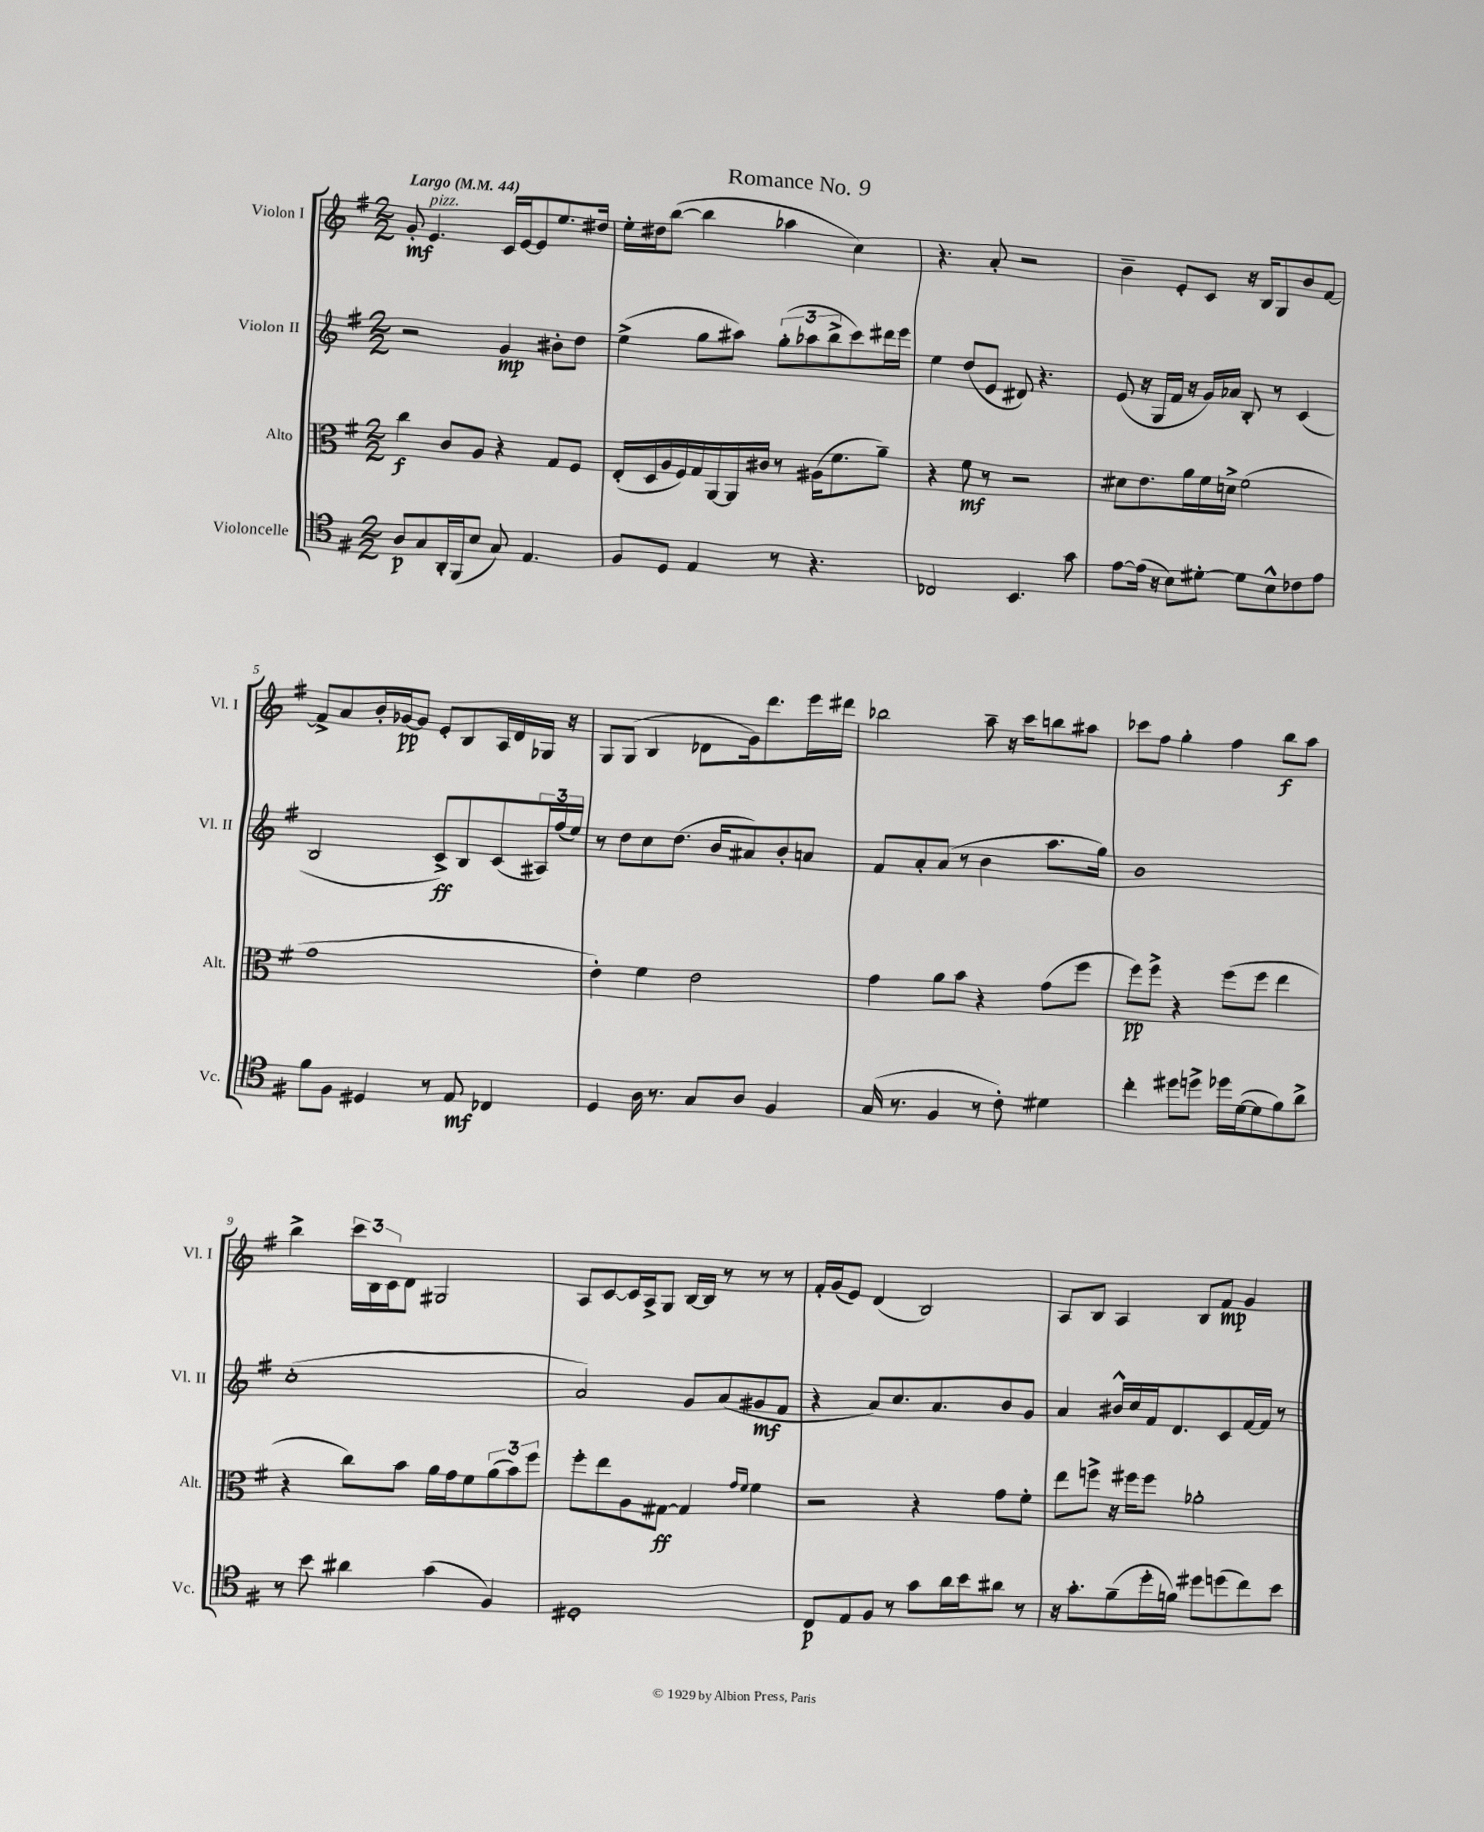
\header { title = "Romance No. 9" }
<<
\new StaffGroup <<
\new Staff = "s0" \with { instrumentName = "Violon I" shortInstrumentName = "Vl. I" } {
    \clef treble \key g \major \numericTimeSignature \time 2/2 \tempo "Largo" 4 = 44
    g'8-.\mf e'4.^\markup { \italic "pizz." } c'16 e'16~ e'8 e''8. dis''16 |
    e''16-. dis''16 b''8~( b''4 aes''4 c''4) |
    r4. a'8-. r2 |
    b'4-- e'8-. c'8 r16 b16 g8 b'8 fis'8~ |
    fis'8-> a'8 b'16-. ges'16~\pp ges'8 e'8-. b8 a16 d'16 ges16 r16 |
    g8 g8( b4 des'8 g'16) d'''8. e'''16 dis'''16 |
    bes''2 a''8-- r16 c'''16 b''8 ais''8 |
    ces'''8 fis''8 g''4-. fis''4 b''8\f a''8 |
    b''4-> \tuplet 3/2 { c'''16 b16 c'16 } d'8 gis2 |
    a8 c'8~ c'16 a16-> g8 b16~ b16 r8 r8 r8 |
    fis'16-. g'16( e'8) d'4( b2) |
    a8 b8 a4 b8 fis'8\mp g'4 \bar "|." |
}
\new Staff = "s1" \with { instrumentName = "Violon II" shortInstrumentName = "Vl. II" } {
    \clef treble \key g \major \numericTimeSignature \time 2/2
    r2 g'4\mp bis'8-. d''8 |
    e''4->( g''8 ais''8) \tuplet 3/2 { g''8-.( aes''8 b''8-> } c'''8) dis'''16 e'''16 |
    e''4 d''8( e'8 dis'8) r4. |
    e'8( r16 g16 fis'16 r16 g'16) aes'16 b8-. r8 c'4( |
    b2 c'8->\ff) b8 c'8( \tuplet 3/2 { ais16) fis''16( e''16) } |
    r8 d''8 c''8 d''8.( b'16 ais'8) b'8-. a'8 |
    fis'8 a'8-. a'8( r8 b'4 a''8. g''16) |
    b'1 |
    c''1-.( |
    a'2) g'8 a'8( gis'8\mf fis'8 |
    r4 a'8) c''8. a'8. b'8 g'8 |
    a'4 bis'16-^ c''16 fis'16 d'8. c'8 fis'16~ fis'16 r8 \bar "|." |
}
\new Staff = "s2" \with { instrumentName = "Alto" shortInstrumentName = "Alt." } {
    \clef alto \key g \major \numericTimeSignature \time 2/2
    c''4\f c'8 a8 r4 g8 fis8 |
    e16-.( d16 a16 fis16) g16 a,16~ a,16 cis'16 r8 ais16( fis'8. a'8--) |
    r4 fis'8\mf r8 r2 |
    dis'8 e'8. a'16 fis'16 d'16-> fis'2( |
    g'1 |
    e'4-.) fis'4 e'2 |
    g'4 a'8 b'8 r4 g'8( fis''8 |
    fis''8\pp) fis''8-> r4 fis''8( fis''8 e''4 |
    r4 c''8) b'8 a'16 g'16 fis'8 \tuplet 3/2 { a'8( b'8) fis''8 } |
    fis''8-. e''8 a8 gis8~\ff gis4 \grace { g'16 fis'16 } fis'4 |
    r2 r4 g'8 fis'8-. |
    e''8 f''8-> r16 fis''16 fis''8 aes'2-. \bar "|." |
}
\new Staff = "s3" \with { instrumentName = "Violoncelle" shortInstrumentName = "Vc." } {
    \clef tenor \key g \major \numericTimeSignature \time 2/2
    a8\p g8 a,16-. fis,16( b8 g8) e4. |
    fis8 d8 e4 r8 r4. |
    ces2 b,4. g'8 |
    e'8~ e'16( r16 b8) dis'8~-. dis'8 b8-^ ces'8 e'8 |
    fis'8 fis8 dis4 r8 e8\mf ces4 |
    d4 a16 r8. g8 a8 fis4 |
    g16( r8. fis4 r8 c'8-.) dis'4 |
    c''4-. dis''8 d''8-> des''16 d'16~( d'8 fis'8) a'8-> |
    r8 b'8 ais'4 g'4( fis4) |
    dis1-. |
    c8\p e8 fis8 r8 g'8 a'16 b'16 ais'8 r8 |
    r16 g'8.-. fis'8--( d''16-. f'16) dis''8 d''8( c''8) b'8 \bar "|." |
}
>>
>>
